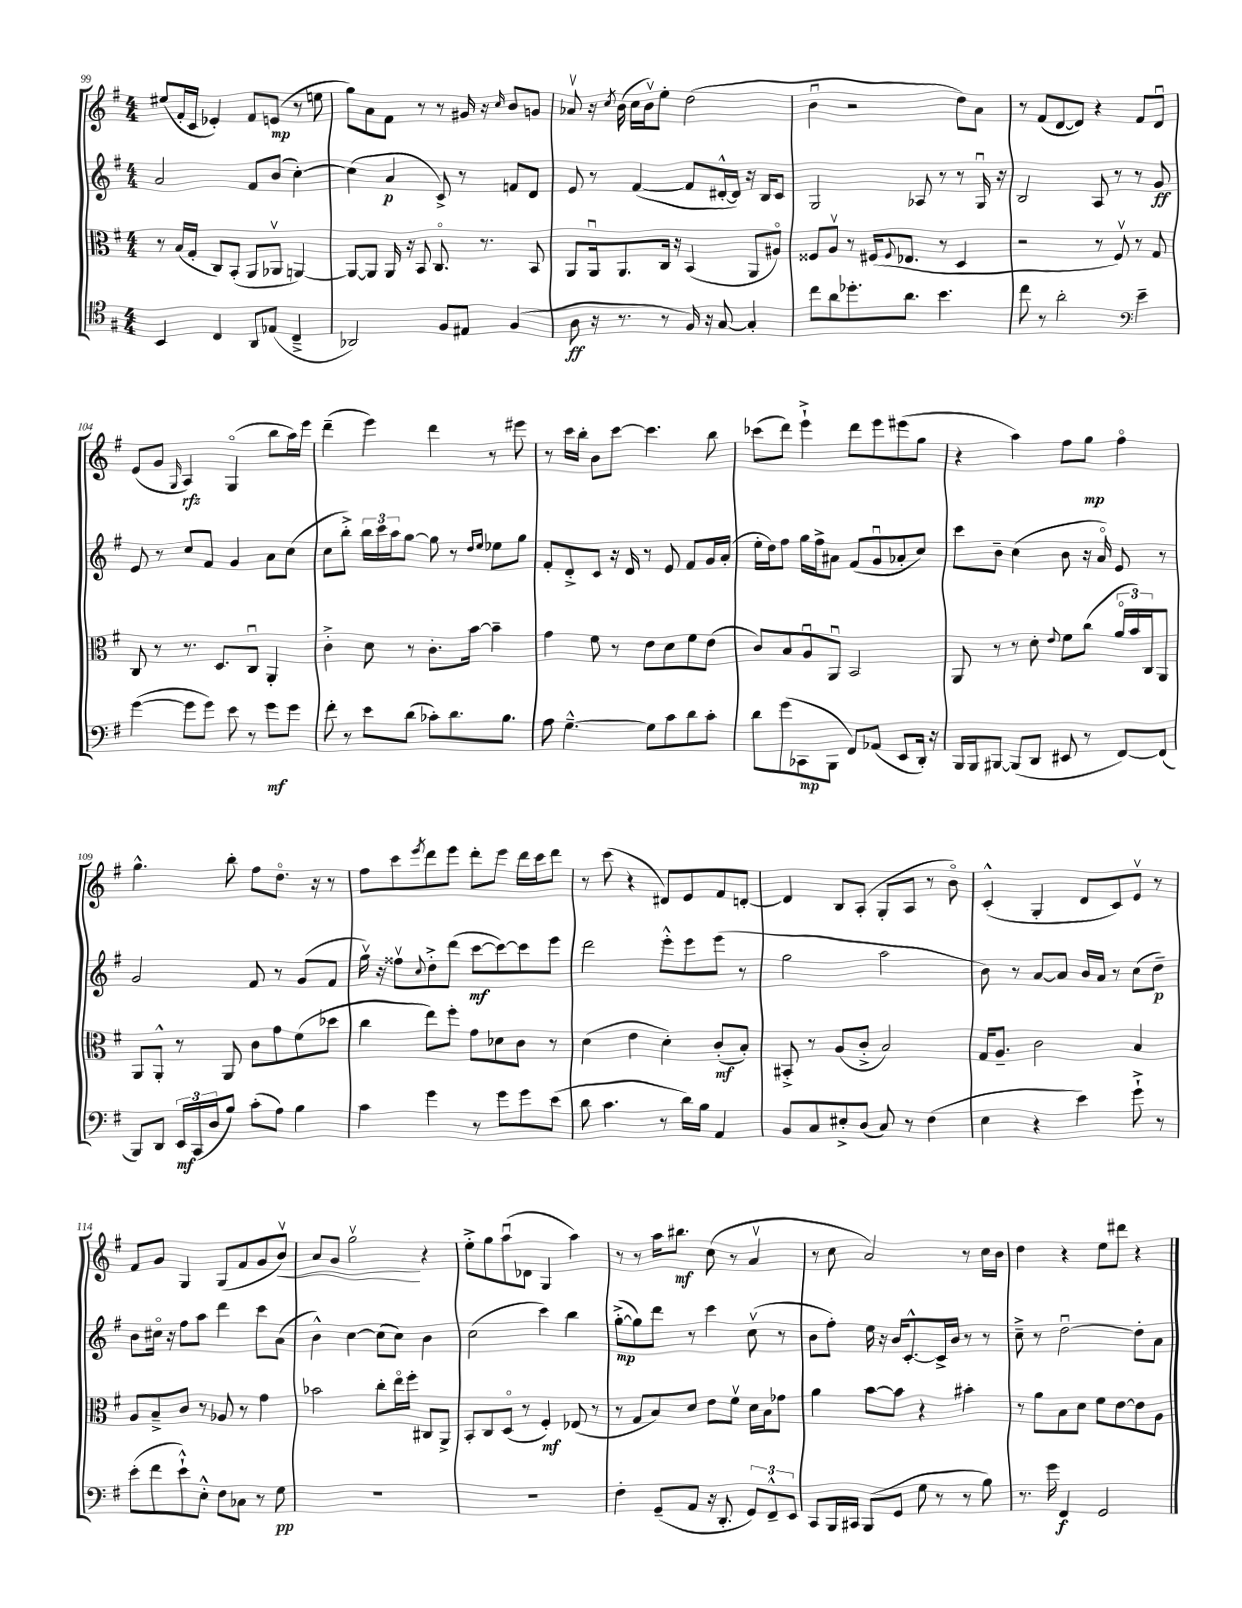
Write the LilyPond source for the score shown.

<<
\new StaffGroup <<
\new Staff = "s0" {
    \clef treble \key g \major \numericTimeSignature \time 4/4
    eis''8( fis'16-. c'16 ees'4-.) fis'8 e'8\mp( r8 e''8 |
    g''8) a'8 fis'8 r8 r8 gis'16 r16 \grace { c''16 } b'8 g'8 |
    aes'8\upbow r16 \acciaccatura { c''8 } b'16( c''16 b'16\upbow) e''8-. d''2( |
    b'4\downbow r2 d''8) a'8 |
    r8 fis'8( d'8~ d'8) r4 fis'8 d'8\downbow |
    e'8( g'8 \grace { g16 } a4\rfz) g4\flageolet( b''8 a''16) e'''16 |
    d'''4--( e'''4) d'''4 r8 eis'''8 |
    r8 c'''16 b''16-. b'8 c'''8~ c'''4. b''8 |
    ces'''8( d'''8) e'''4-!-> d'''8 e'''8 eis'''8( g''8 |
    r4 a''4) fis''8 g''8\mp fis''4\flageolet |
    g''4.-^ b''8-. fis''8 d''8.\flageolet r16 r8 |
    fis''8 c'''8 \acciaccatura { e'''8 } d'''8 e'''8 d'''8-. e'''8 d'''16 c'''16 d'''8 |
    r8 c'''8( r4 dis'8) e'8 fis'8 d'8~-. |
    d'4 b8 a8-.( g8-. a8 r8 b'8\flageolet) |
    c'4-.-^( g4-. d'8 c'8) e'8\upbow r8 |
    fis'8 g'8 g4 g8( fis'8 g'8 b'8\upbow\<) |
    a'8 g'8 g''2\upbow\! r4 |
    e''8-.-> g''8 a''8\downbow( des'8 g4 a''4) |
    r8 r8 a''16 bis''8.\mf c''8( r8 a'4\upbow |
    r8 c''8 a'2) r8 c''16 b'16 |
    d''4 r4 e''8 dis'''8 r4 \bar "|." |
}
\new Staff = "s1" {
    \clef treble \key g \major \numericTimeSignature \time 4/4
    a'2 fis'8 b'8( c''4~-.) |
    c''4( a'4\p c'8->) r8 f'8 d'8 |
    e'8 r8 fis'4~( fis'8 dis'16~-.-^ dis'16) r16 b16 c'8 |
    g2 aes8 r8 r8 g16\downbow r16 |
    b2 a8 r8 r8 g'8\ff |
    e'8 r8 c''8 fis'8 g'4 a'8 c''8( |
    c''8 b''8-.->) \tuplet 3/2 { b''16 c'''16 a''16 } g''8~ g''8 r8 \grace { d''16 e''16 } ees''8 g''8 |
    fis'8-. d'8-.-> c'8 r16 d'16 r8 e'8 fis'8 g'16 a'16-.( |
    e''16-. d''16) fis''8 g''16 fis''16-> ais'8 fis'8( g'8\downbow aes'8-. c''8) |
    c'''8 b'8-- c''4( b'8 r16 a'16\flageolet) e'8 r8 |
    g'2 fis'8 r8 g'8( fis'8 |
    g''16\upbow) r16 fisis''8\upbow \appoggiatura { c''8 } d''8-.-> d'''8( c'''8~\mf c'''8~) c'''8 e'''8 |
    d'''2 e'''8-.-^ e'''8 e'''8( r8 |
    g''2 a''2 |
    b'8) r8 a'8~ a'8 b'16 a'16 r8 c''8( d''8--\p) |
    b'8 cis''16\flageolet r16 fis''8 a''8 d'''4 c'''8 a'8( |
    b'4-^) c''4~ c''8( c''8) b'4 |
    c''2( c'''4) b''4 |
    g''8~-.->\mp( g''8) d'''8 r8 c'''4 c''8\upbow( r8 |
    b'8 fis''8-.) e''16 r16 b'16 c'8.~-.-^ c'16-> b'16 r8 r8 |
    c''8---> r8 d''2~\downbow d''8-. a'8 \bar "|." |
}
\new Staff = "s2" {
    \clef alto \key g \major \numericTimeSignature \time 4/4
    r8 b16( g16-. c8) b,8-.( a,8 aes,8\upbow a,4~) |
    a,8~ a,8 a,16 r16 b,8 c8.\flageolet r8. b,8 |
    a,8 a,16\downbow a,8. c16 r16 b,4( a,8 ais8\flageolet) |
    fisis8 a8\upbow r8 fis16( \appoggiatura { fis8 } ees8. r8 d4 |
    r2 r8 fis8\upbow) r8 g8 |
    c8 r8 r8. d8. c8\downbow a,4-. |
    c'4-.-> d'8 r8 c'8.-. b'16~ b'4-- |
    g'4 fis'8 r8 e'8 d'8 fis'8 e'8( |
    c'8) b8 a8\downbow a,8\downbow b,2 |
    a,8 r8 r8 d'8-. \appoggiatura { e'8 } fis'8 c''8( \tuplet 3/2 { a'16\flageolet b'16) c16 } a,8 |
    a,8 a,8-.-^ r8 a,8 c'8 g'8 fis'8( des''8 |
    c''4 e''8) fis''8-. g'8 des'8 c'8 r8 |
    d'4( e'4 d'4-.) c'8-.\mf( b8-.) |
    bis,8-.-> r8 a8( c'8-.-> b2) |
    g16 a8.-- c'2 b4 |
    a8 b8---> c'8 r8 aes8 r8 g'4 |
    bes'2 c''8-. e''16\flageolet fis''16-. cis8 a,8-> |
    b,8-. c8 d8\flageolet( r8 fis4-.\mf) ees8( r8 |
    r8 g8 b8) d'8 e'8 fis'8\upbow d'16 b16 ges'8 |
    a'4 b'8~ b'8 r4 bis'4-. |
    r8 a'8 b8 d'8 fis'8 e'8~ e'8 a8 \bar "|." |
}
\new Staff = "s3" {
    \clef tenor \key g \major \numericTimeSignature \time 4/4
    b,4 c4 a,8 ees8( c4---> |
    aes,2) fis8 eis8 fis4( |
    a8\ff r16 r8. r8 fis16) r16 g8~ g4-. |
    c''8 a'8 des''8.-. a'8. b'4. |
    c''8 r8 a'2-. \clef bass e'4-- |
    g'4~( g'8 g'8) e'8 r8 g'8\mf g'8 |
    fis'8-. r8 e'8 d'8( ces'8-.) d'8. b8. |
    a8 g4.~---^ g8 c'8 d'8 c'8-. |
    d'8 g'8( ces,8\mp b,,8 fis,8) aes,8( e,8 d,16-.) r16 |
    b,,16 b,,16 bis,,8~ bis,,8( d,8 eis,8 r8 fis,8~) fis,8( |
    b,,8) d,8 \tuplet 3/2 { e,16\mf c,16( d16 } b8) c'8-.( a8) b4 |
    c'4 g'4 r8 g'8 g'8 e'8( |
    d'8 c'4. r8 d'16) b16 a,4 |
    b,8 c8 eis8-.-> d8( c8) r8 fis4( |
    e4 r4 e'4) g'8-!-> r8 |
    e'8-.( fis'8 e'8-!-^) e8-.-^ fis8 ces8 r8 g8\pp |
    R1 |
    R1 |
    fis4-. g,8--( a,8 r16 d,8.-. \tuplet 3/2 { g,8) fis,8---^ e,8 } |
    c,8 b,,16 cis,16 b,,8( g,8 g8 r8 r8 b8) |
    r8. g'16 fis,4\f g,2 \bar "|." |
}
>>
>>
\layout { \context { \Score currentBarNumber = #99 } }
